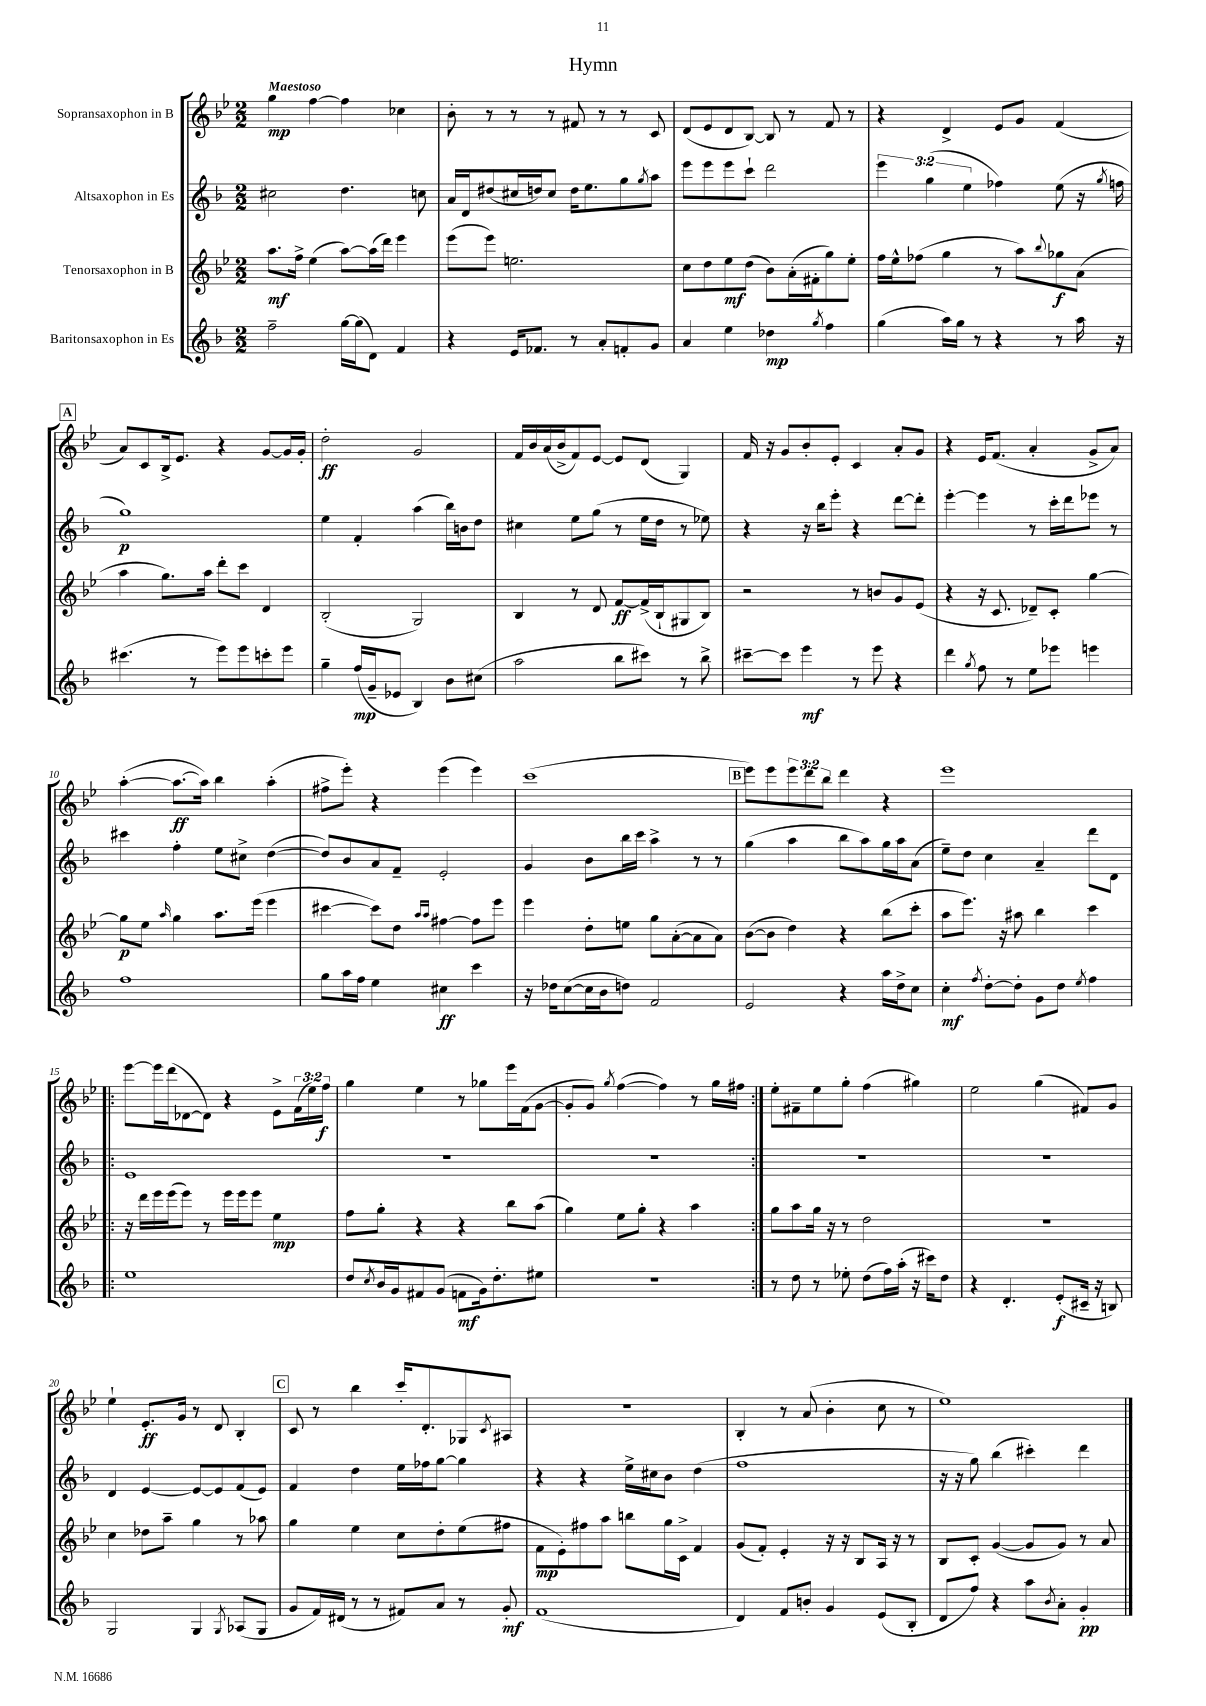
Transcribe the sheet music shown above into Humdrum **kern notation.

**kern	**dynam	**kern	**dynam	**kern	**dynam	**kern	**dynam
*part4	*part4	*part3	*part3	*part2	*part2	*part1	*part1
*staff4	*staff4	*staff3	*staff3	*staff2	*staff2	*staff1	*staff1
*I"Baritonsaxophon in Es	*	*I"Tenorsaxophon in B	*	*I"Altsaxophon in Es	*	*I"Sopransaxophon in B	*
*clefG2	*	*clefG2	*	*clefG2	*	*clefG2	*
*k[b-]	*	*k[b-e-]	*	*k[b-]	*	*k[b-e-]	*
*M2/2	*	*M2/2	*	*M2/2	*	*M2/2	*
=1	=1	=1	=1	=1	=1	=1	=1
!	!	!	!	!	!	!LO:TX:a:B:t=Maestoso	!
2ff~\	.	8.aa\L	mf	2cc#X\	.	4gg\	mp
.	.	16ff^\Jk	.	.	.	.	.
.	.	(4ee-\	.	.	.	[4ff\	.
[16gg\LL	.	[8aa\L)	.	4.dd\	.	4ff\]	.
(16gg\J]	.	.	.	.	.	.	.
8d\J)	.	(16aa\L]	.	.	.	.	.
.	.	16ddd\JJ)	.	.	.	.	.
4f/	.	4eee-\	.	.	.	4cc-X\	.
.	.	.	.	8ccn\	.	.	.
=2	=2	=2	=2	=2	=2	=2	=2
4r	.	(8eee-\L	.	16a/LL	.	8b-'\	.
.	.	.	.	16d/J	.	.	.
.	.	8eee-\J)	.	(8dd#X/	.	8r	.
16e/KL	.	2.een\	.	16cc#X/L	.	8r	.
8.f-X/J	.	.	.	16ddn/J)	.	.	.
.	.	.	.	8cc#/J	.	8r	.
8r	.	.	.	16dd\KL	.	8f#X/	.
.	.	.	.	8.ee\	.	.	.
8a'/L	.	.	.	.	.	8r	.
8fn'/	.	.	.	8gg\	.	8r	.
.	.	.	.	8qgg/	.	.	.
8g/J	.	.	.	8aa\J	.	8c/	.
=3	=3	=3	=3	=3	=3	=3	=3
4a/	.	8cc\L	.	8eee\L	.	(8d/L	.
.	.	8dd\	.	8eee\	.	8e-/	.
4ee\	.	8ee-\	mf	8eee\	.	8d/	.
.	.	(8dd\J	.	8ccc`\J	.	[8B-/J)	.
4dd-X\	mp	8b-\L)	.	2ddd\	.	8B-/]	.
.	.	(16a'\L	.	.	.	8r	.
.	.	16f#X'\J	.	.	.	.	.
8qgg/	.	.	.	.	.	.	.
4ff\	.	8gg\)	.	.	.	8f/	.
.	.	8ee-'\J	.	.	.	8r	.
=4	=4	=4	=4	=4	=4	=4	=4
(4gg\	.	16ff\LL	.	6eee\	.	4r	.
.	.	16ee-^^\J	.	.	.	.	.
.	.	(8ff-X\J	.	.	.	.	.
.	.	.	.	(6gg\	.	.	.
16aa\LL)	.	4gg\	.	.	.	4d^/	.
16gg\JJ	.	.	.	.	.	.	.
.	.	.	.	6ee\	.	.	.
8r	.	.	.	.	.	.	.
4r	.	8r	.	4ff-X\)	.	8e-/L	.
.	.	8aa\L)	.	.	.	8g/J	.
.	.	8qqbb-/	.	.	.	.	.
8r	.	8gg-X\	f	(8ee\	.	(4f/	.
16aa\	.	(8a\J	.	16r	.	.	.
.	.	.	.	8qgg/	.	.	.
16r	.	.	.	16ffn\	.	.	.
!!LO:LB:g=z
!!LO:REH:place=s1:t=A
=5	=5	=5	=5	=5	=5	=5	=5
(4.ccc#X\	.	4aa\	.	1gg)	p	8a/L)	.
.	.	.	.	.	.	8c/	.
.	.	8.gg\L)	.	.	.	16B-^/k	.
.	.	.	.	.	.	8.e-/J	.
8r	.	.	.	.	.	.	.
.	.	16aa\Jk	.	.	.	.	.
8eee\L)	.	8ddd'\L	.	.	.	4r	.
8eee\	.	8ccc\J	.	.	.	.	.
8cccn'\	.	4d/	.	.	.	[8g/L	.
8eee\J	.	.	.	.	.	16g/L]	.
.	.	.	.	.	.	16g'/JJ	.
=6	=6	=6	=6	=6	=6	=6	=6
4gg~\	.	(2B-'/	.	4ee\	.	2dd'\	ff
(16ff/LL	mp	.	.	4f'/	.	.	.
16g~/J	.	.	.	.	.	.	.
8e-X/J	.	.	.	.	.	.	.
4B-/)	.	2G/)	.	(4aa\	.	2g/	.
8b-\L	.	.	.	16bb-\LL)	.	.	.
.	.	.	.	16bn\J	.	.	.
(8cc#X\J	.	.	.	8dd\J	.	.	.
=7	=7	=7	=7	=7	=7	=7	=7
2aa\	.	4B-/	.	4cc#X\	.	16f/LL	.
.	.	.	.	.	.	16b-/	.
.	.	.	.	.	.	(16a/	.
.	.	.	.	.	.	16b-^/J	.
.	.	8r	.	8ee\L	.	8f/)	.
.	.	8d/	.	(8gg\J	.	[8e-/J	.
8bb-\L	.	[8f/L	ff	8r	.	8e-/L]	.
8ccc#X\J)	.	(16f^/L]	.	16ee\LL	.	(8d/J	.
.	.	16B-`/J	.	16dd\JJ	.	.	.
8r	.	8G#X/	.	8r	.	4G/)	.
8bb-^\	.	8B-/J)	.	8ee-X\)	.	.	.
=8	=8	=8	=8	=8	=8	=8	=8
[8ccc#X~\L	.	2r	.	4r	.	16f/	.
.	.	.	.	.	.	16r	.
8ccc#\J]	.	.	.	.	.	8g/L	.
4eee\	mf	.	.	16r	.	8b-'/	.
.	.	.	.	16bb-\KL	.	.	.
.	.	.	.	8eee'\J	.	8e-'/J	.
8r	.	8r	.	4r	.	4c/	.
8eee\	.	8bn/L	.	.	.	.	.
4r	.	8g/	.	[8ddd\L	.	8a'/L	.
.	.	(8e-/J	.	8ddd'\J]	.	8g/J	.
=9	=9	=9	=9	=9	=9	=9	=9
4ddd\	.	4r	.	[4eee'\	.	4r	.
8qgg/	.	.	.	.	.	.	.
8ff\	.	16r	.	4eee\]	.	16e-/KL	.
.	.	8.c/	.	.	.	(8.f/J	.
8r	.	.	.	.	.	.	.
8ee\L	.	8d-X~/L)	.	8r	.	4a'/	.
8eee-X\J	.	8c'/J	.	16ccc'\LL	.	.	.
.	.	.	.	16ddd\J	.	.	.
4eeen\	.	[4gg\	.	8eee-X\J	.	8g^/L	.
.	.	.	.	8r	.	8a/J)	.
!!LO:LB:g=z
=10	=10	=10	=10	=10	=10	=10	=10
1ff	.	8gg\L]	p	4ccc#X\	.	([4aa'\	.
.	.	8ee-\J	.	.	.	.	.
.	.	16qqaa/	.	.	.	.	.
.	.	4gg\	.	4ff'\	.	8.aa\L_	ff
.	.	.	.	.	.	16aa\Jk])	.
.	.	8.aa\L	.	8ee\L	.	4bb-\	.
.	.	.	.	8cc#X^\J	.	.	.
.	.	(16eee-\Jk	.	.	.	.	.
.	.	4eee-\	.	([4dd\	.	(4aa'\	.
=11	=11	=11	=11	=11	=11	=11	=11
8gg\L	.	[4ccc#X\	.	8dd/L])	.	8ff#X^\L	.
16aa\L	.	.	.	8b-/	.	8eee-'\J)	.
16ff\JJ	.	.	.	.	.	.	.
4ee\	.	8ccc#\L])	.	8a/	.	4r	.
.	.	8dd\J	.	8f~/J	.	.	.
.	.	16qqaa/LL	.	.	.	.	.
.	.	16qqaa/JJ	.	.	.	.	.
4cc#X\	ff	[4ff#X\	.	2e'/	.	(4eee-\	.
4ccc\	.	8ff#\L]	.	.	.	4eee-\)	.
.	.	8eee-\J	.	.	.	.	.
=12	=12	=12	=12	=12	=12	=12	=12
16r	.	4eee-\	.	4g/	.	(1ccc	.
16dd-X\KL	.	.	.	.	.	.	.
([8cc\	.	.	.	.	.	.	.
16cc\L]	.	8dd'\L	.	8b-\L	.	.	.
16b-\J	.	.	.	.	.	.	.
8ddn\J)	.	8een\J	.	16bb-\L	.	.	.
.	.	.	.	16ccc\JJ	.	.	.
2f/	.	8gg\L	.	4aa^\	.	.	.
.	.	([8a'\	.	.	.	.	.
.	.	8a\]	.	8r	.	.	.
.	.	8a\J)	.	8r	.	.	.
!!LO:REH:place=s1:t=B
=13	=13	=13	=13	=13	=13	=13	=13
2e/	.	([8b-\L	.	(4gg\	.	8eee-\L)	.
.	.	8b-\J]	.	.	.	8eee-\	.
.	.	4dd\)	.	4aa\	.	12eee-\	.
.	.	.	.	.	.	12ddd\	.
.	.	.	.	.	.	12bb-\J	.
4r	.	4r	.	8bb-\L	.	4ddd\	.
.	.	.	.	8aa\)	.	.	.
16aa\LL	.	(8bb-\L	.	16gg\L	.	4r	.
16dd^\J	.	.	.	16aa\J	.	.	.
8cc\J	.	8ccc'\J	.	(8a\J	.	.	.
=14	=14	=14	=14	=14	=14	=14	=14
4cc'\	mf	8aa\L	.	8ee~\L)	.	1eee-	.
.	.	8.eee-\J)	.	8dd\J	.	.	.
8qff/	.	.	.	.	.	.	.
[8dd'\L	.	.	.	4cc\	.	.	.
.	.	16r	.	.	.	.	.
8dd'\J]	.	8aa#X\	.	.	.	.	.
8g\L	.	4bb-\	.	4a~/	.	.	.
8dd\J	.	.	.	.	.	.	.
8qee/	.	.	.	.	.	.	.
4ff\	.	4ccc\	.	8ddd\L	.	.	.
.	.	.	.	8d\J	.	.	.
!!LO:LB:g=z
=15!|:	=15!|:	=15!|:	=15!|:	=15!|:	=15!|:	=15!|:	=15!|:
1ee	.	16r	.	1e	.	[8eee-\L	.
.	.	16ddd\LL	.	.	.	.	.
.	.	16eee-\	.	.	.	16eee-\L]	.
.	.	(16eee-\J	.	.	.	(16ddd\J	.
.	.	8eee-\J)	.	.	.	[8d-X\	.
.	.	8r	.	.	.	8d-\J])	.
.	.	16eee-\LL	.	.	.	4r	.
.	.	16eee-\J	.	.	.	.	.
.	.	8eee-\J	.	.	.	.	.
.	.	4ee-\	mp	.	.	8e-^\L	.
.	.	.	.	.	.	(24f\L	.
.	.	.	.	.	.	24ee-\)	.
.	.	.	.	.	.	24ff\JJ	f
=16	=16	=16	=16	=16	=16	=16	=16
8dd/L	.	8ff\L	.	1r	.	4gg\	.
8qcc/	.	.	.	.	.	.	.
16b-/L	.	8gg'\J	.	.	.	.	.
16g/J	.	.	.	.	.	.	.
8f#X/	.	4r	.	.	.	4ee-\	.
(8g/J	.	.	.	.	.	.	.
8fn\L	mf	4r	.	.	.	8r	.
16g\k)	.	.	.	.	.	8gg-X\L	.
8.dd'\	.	.	.	.	.	.	.
.	.	8bb-\L	.	.	.	16eee-\L	.
.	.	.	.	.	.	(16f\J	.
8ee#X\J	.	(8aa\J	.	.	.	[8g\J	.
=17	=17	=17	=17	=17	=17	=17	=17
1r	.	4gg\)	.	1r	.	8g'/L]	.
.	.	.	.	.	.	8g/J)	.
.	.	.	.	.	.	8qgg/	.
.	.	8ee-\L	.	.	.	([4ff\	.
.	.	8gg'\J	.	.	.	.	.
.	.	4r	.	.	.	4ff\])	.
.	.	4aa\	.	.	.	8r	.
.	.	.	.	.	.	16gg\LL	.
.	.	.	.	.	.	16ff#X\JJ	.
=18:|!	=18:|!	=18:|!	=18:|!	=18:|!	=18:|!	=18:|!	=18:|!
8r	.	8gg\L	.	1r	.	8ee-'\L	.
8dd\	.	8aa\	.	.	.	8f#X~\	.
8r	.	16gg\Jk	.	.	.	8ee-\	.
.	.	16r	.	.	.	.	.
8ee-X'\	.	8r	.	.	.	8gg'\J	.
(8dd\L	.	2dd\	.	.	.	(4ff\	.
16ff\L)	.	.	.	.	.	.	.
(16aa'\JJ	.	.	.	.	.	.	.
16r	.	.	.	.	.	4gg#X\)	.
16ccc#X\KL)	.	.	.	.	.	.	.
8dd\J	.	.	.	.	.	.	.
=19	=19	=19	=19	=19	=19	=19	=19
4r	.	1r	.	1r	.	2ee-\	.
4.d'/	.	.	.	.	.	.	.
.	.	.	.	.	.	(4gg\	.
(8e'/L	f	.	.	.	.	.	.
16c#X~/Jk	.	.	.	.	.	8f#X/L)	.
16r	.	.	.	.	.	.	.
8Bn/)	.	.	.	.	.	8g/J	.
!!LO:LB:g=z
=20	=20	=20	=20	=20	=20	=20	=20
2G/	.	4cc\	.	4d/	.	4ee-`\	.
.	.	8dd-X\L	.	[4e/	.	8.e-'/L	ff
.	.	8aa~\J	.	.	.	.	.
.	.	.	.	.	.	16g/Jk	.
4G/	.	4gg\	.	8e/L_	.	8r	.
.	.	.	.	8e/]	.	8d/	.
8qG/	.	.	.	.	.	.	.
(8A-X/L	.	8r	.	(8f/	.	4B-'/	.
8G/J	.	8aa-X\	.	8e/J)	.	.	.
!!LO:REH:place=s1:t=C
=21	=21	=21	=21	=21	=21	=21	=21
8g/L	.	4gg\	.	4f/	.	8c/	.
16f/L)	.	.	.	.	.	8r	.
(16d#X/JJ	.	.	.	.	.	.	.
8r	.	4ee-\	.	4dd\	.	4bb-\	.
8r	.	.	.	.	.	.	.
8f#X/L)	.	8cc\L	.	16ee\LL	.	16ccc'/KL	.
.	.	.	.	16ff-X\J	.	8.d'/	.
8a/J	.	8dd'\	.	[8gg\J	.	.	.
8r	.	(8ee-\	.	4gg\]	.	8G-X/	.
.	.	.	.	.	.	8qc/	.
8g'/	mf	8ff#X\J	.	.	.	8A#X/J	.
=22	=22	=22	=22	=22	=22	=22	=22
(1f	.	8f\L	mp	4r	.	1r	.
.	.	8e-'\)	.	.	.	.	.
.	.	8ff#X\	.	4r	.	.	.
.	.	8aa\J	.	.	.	.	.
.	.	8bbn\L	.	16ee^\LL	.	.	.
.	.	.	.	16cc#X\J	.	.	.
.	.	16gg\L	.	8b-\J	.	.	.
.	.	16c^\JJ	.	.	.	.	.
.	.	4f/	.	(4dd\	.	.	.
=23	=23	=23	=23	=23	=23	=23	=23
4d/)	.	(8g/L	.	1ff	.	4B-'/	.
.	.	8f'/J)	.	.	.	.	.
8f/L	.	4e-'/	.	.	.	8r	.
8bn'/J	.	.	.	.	.	(8a/	.
4g/	.	16r	.	.	.	4b-'\	.
.	.	16r	.	.	.	.	.
.	.	8B-/L	.	.	.	.	.
(8e/L	.	16A/Jk	.	.	.	8cc\	.
.	.	16r	.	.	.	.	.
8B-'/J	.	8r	.	.	.	8r	.
=24	=24	=24	=24	=24	=24	=24	=24
8d/L	.	8B-/L	.	16r	.	1ee-)	.
.	.	.	.	16r	.	.	.
8ff/J)	.	8c'/J	.	8gg\)	.	.	.
4r	.	([4g/	.	(4bb-\	.	.	.
8aa\L	.	8g/L]	.	4ccc#X'\)	.	.	.
8qb-/	.	.	.	.	.	.	.
8a'\J	.	8g/J)	.	.	.	.	.
4g'/	pp	8r	.	4ddd\	.	.	.
.	.	8a/	.	.	.	.	.
==	==	==	==	==	==	==	==
*-	*-	*-	*-	*-	*-	*-	*-
